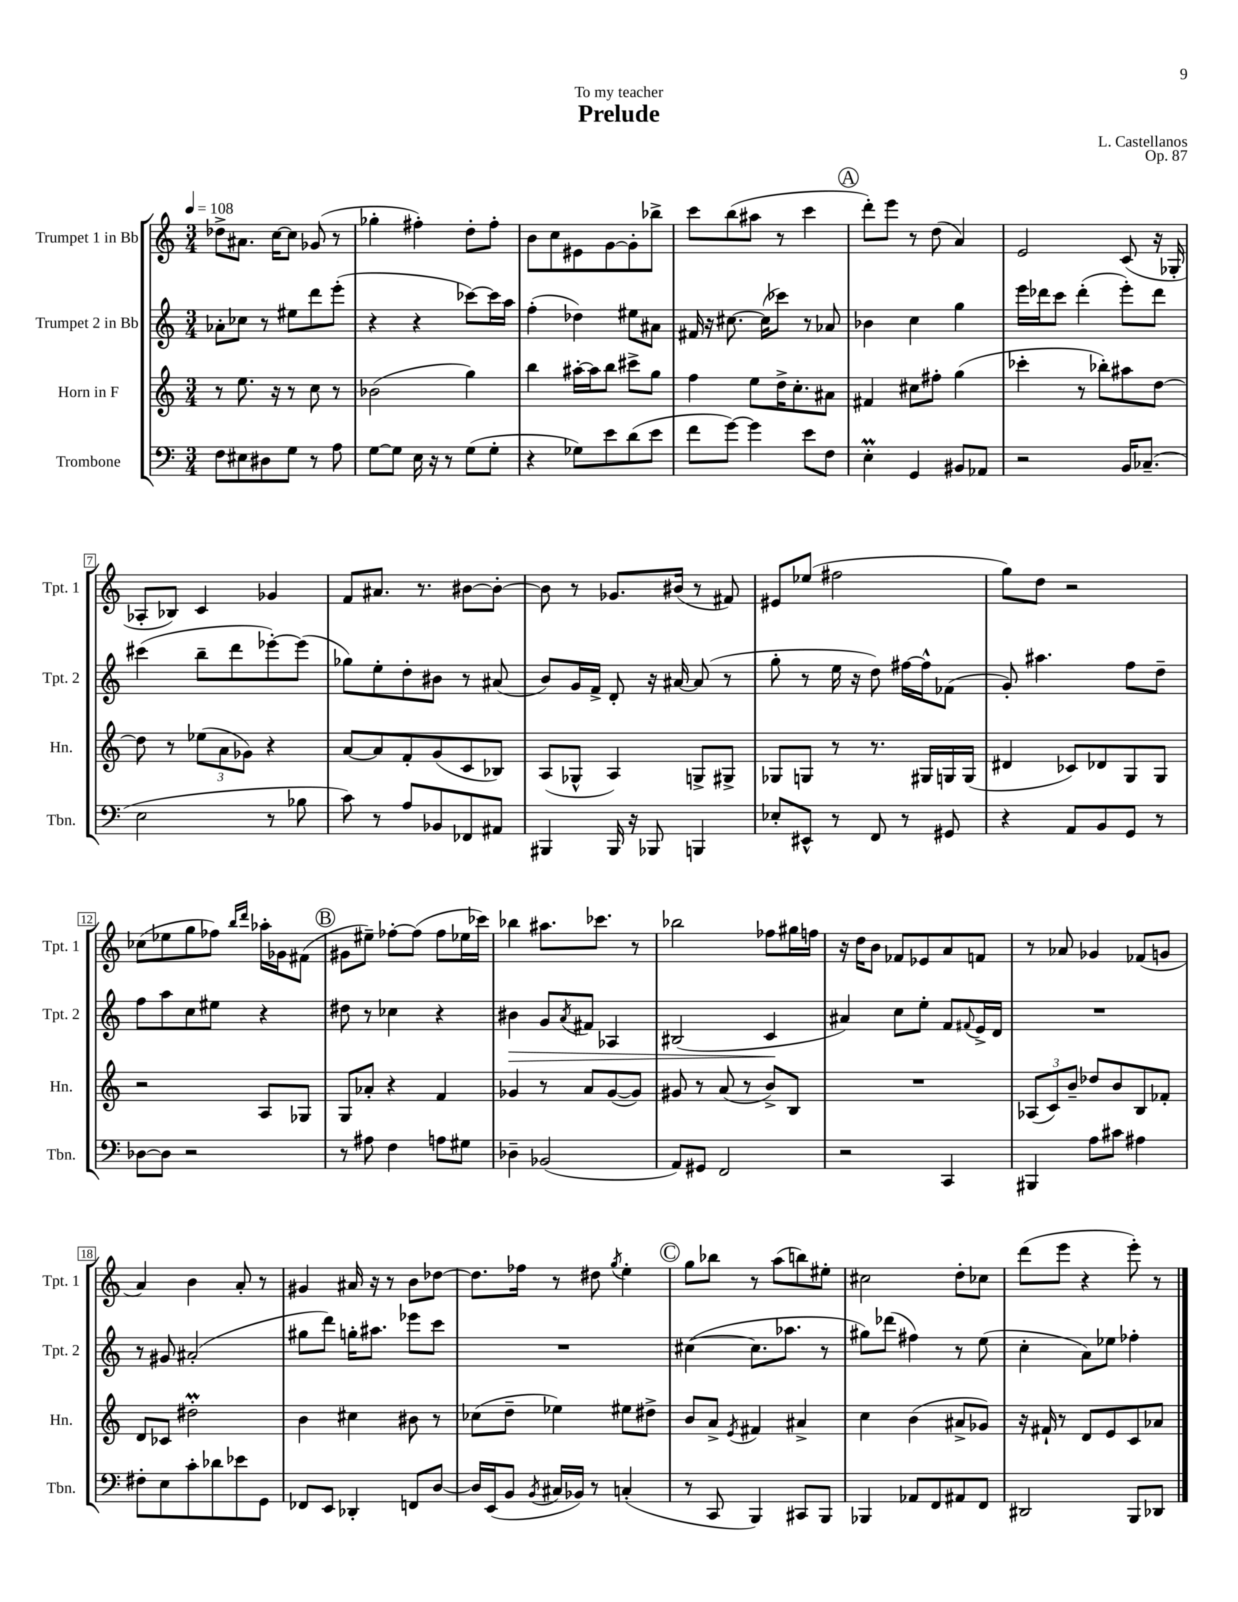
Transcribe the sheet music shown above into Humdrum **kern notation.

**kern	**kern	**kern	**kern
*staff4	*staff3	*staff2	*staff1
*clefF4	*clefG2	*clefG2	*clefG2
*k[]	*k[]	*k[]	*k[]
*M3/4	*M3/4	*M3/4	*M3/4
*MM108	*MM108	*MM108	*MM108
8F	8r	8a-'	8dd-^
8E#	8.ee	8cc-	8.a#
8D#	.	8r	.
.	16r	.	[16cc
8G	8r	8ee#	8cc]
8r	8cc	8ddd	(8g-
8A	8r	(8eee'	8r
=	=	=	=
[8G	(2b-	4r	4gg-'
8G]	.	.	.
16E	.	4r	4ff#')
16r	.	.	.
8r	.	.	.
(8G	4gg)	[8ccc-)	8dd'
8G'	.	16ccc-]	8ff#'
.	.	16aa	.
=	=	=	=
4r	4bb	(4ff'	8b
.	.	.	8cc
8G-)	[16aa#'	4dd-)	8e#
.	16aa#]	.	.
8e	8bb	.	[8g
(8d	8ccc#^	8ee#	8g']
8e	8gg	8a#	8bb-^
=	=	=	=
8f	4ff	16f#	8ccc
.	.	16r	.
[8g)	.	[8.cc#	(8bb
4g]	8ee	.	8aa#
.	.	(16cc#]	.
.	16dd^	8ccc-)	8r
.	8.cc'	.	.
8e	.	8r	4ccc
8F	8a#	8a-	.
=	=	=	=
4E'	4f#	4b-	8ddd')
.	.	.	8eee
4GG	8cc#	4cc	8r
.	8ff#'	.	(8dd
8BB#	(4gg	4gg	4a)
8AA-	.	.	.
=	=	=	=
2r	4ccc-'	16eee	2e
.	.	16ddd-	.
.	.	8ccc	.
.	8r	(4ddd-'	.
.	8bb-')	.	.
16BB	8aa#	8eee')	(8c
(8.C-~	.	.	.
.	[8dd	8ddd-	16r
.	.	.	16G-'
=	=	=	=
2E	8dd]	(4ccc#	8A-'
.	8r	.	8B-)
.	(12ee-	8bb~	4c
.	12a	.	.
.	.	8ddd	.
.	12g-)	.	.
8r	4r	[8eee-')	4g-
8B-	.	(8eee-]	.
=	=	=	=
8c)	[8a	8gg-)	8f
8r	8a]	8ee'	8.a#
8A	8f'	8dd'	.
.	.	.	8.r
8BB-	(8g	8b#	.
8FF-	8c	8r	[8b#
8AA#	8B-)	(8a#	8b#'_
=	=	=	=
4BBB#	(8A	8b)	8b#]
.	8G-^^	16g	8r
.	.	16f^	.
16BBB#	4A)	8d'	8.g-
16r	.	.	.
8BBB-	.	16r	.
.	.	[16a#	(16b#
4BBB	8G^	(8a#]	8r
.	8G#^	8r	8f#)
=	=	=	=
8E-'	8G-	8gg'	8e#
8EE#^^	8G	8r	(8ee-
8r	8r	16ee	2ff#
.	.	16r	.
8FF	8.r	8dd)	.
8r	.	[16ff#	.
.	16G#	16ff#^^]	.
8GG#	16G	(8f-	.
.	(16G	.	.
=	=	=	=
4r	4d#	8g')	8gg)
.	.	4.aa#	8dd
8AA	8c-)	.	2r
8BB	8d-	.	.
8GG	8G	8ff	.
8r	8G	8dd~	.
=	=	=	=
[8D-	2r	8ff	(8cc-
8D-]	.	8aa	8ee-
2r	.	8cc	8gg
.	.	8ee#	8ff-)
.	.	.	16qqbb
.	.	.	16qqddd
.	8A	4r	16aa-'
.	.	.	16g-
.	8G-	.	(8f#
=	=	=	=
8r	8G	8dd#	8g#
8A#	8a-'	8r	8ee#~)
4F	4r	4cc-	[8ff-'
.	.	.	(8ff-]
8A	4f	4r	8ff-
8G#	.	.	16ee-
.	.	.	16ccc-)
=	=	=	=
4D-~	4g-	4b#	4bb-
(2BB-	8r	8g	8.aa#
.	.	8qa	.
.	8a	8f#	.
.	.	.	8.ccc-
.	([8g-	4A-	.
.	8g-])	.	8r
=	=	=	=
8AA)	8g#	(2B#	2bb-
8GG#	8r	.	.
2FF	(8a	.	.
.	8r	.	.
.	8b^)	4c	8ff-
.	8B	.	16gg#
.	.	.	16ff
=	=	=	=
2r	2.r	4a#)	16r
.	.	.	16dd
.	.	.	8b
.	.	8cc	8f-
.	.	8ee'	8e-
4CC	.	8f	8a
.	.	8qqf#	.
.	.	16e^	8f
.	.	16d	.
=	=	=	=
4BBB#	(12A-	2.r	8r
.	12c)	.	.
.	.	.	8a-
.	12b~	.	.
8A	8dd-	.	4g-
8c#	8b	.	.
4A#	8B	.	(8f-
.	8f-'	.	8g
=	=	=	=
8F#'	8d	8r	4a)
8E	8c-	8g#	.
8c'	2dd#'	(2a#'	4b
8d-	.	.	.
8e-	.	.	8a'
8GG	.	.	8r
=	=	=	=
8FF-	4b	8gg#	4g#
8EE	.	8ddd)	.
4DD-'	4cc#	16gg'	16a#
.	.	8.aa#	16r
.	.	.	8r
8FF	8b#	8eee-	8b
[8D	8r	8ccc	[8dd-
=	=	=	=
16D]	(8cc-	2.r	8.dd-]
(16EE	.	.	.
8BB	8dd~	.	.
.	.	.	16ff-
8qBB	.	.	.
16C#	4ee-)	.	8r
16BB-)	.	.	.
8r	.	.	8dd#
.	.	.	8qgg
(4C'	8ee#	.	4ee'
.	8dd#^	.	.
=	=	=	=
8r	8b	([4cc#	8gg
8CC	8a^	.	8bb-
.	8qe	.	.
4BBB)	4f#	8.cc#]	8r
.	.	.	(8aa
.	.	8.aa-	.
8CC#	4a#^	.	8bb)
8BBB	.	8r	8ee#'
=	=	=	=
4BBB-	4cc	8gg#)	2cc#
.	.	(8ddd-	.
8AA-	(4b	4ff#)	.
8FF	.	.	.
8AA#	8a#^	8r	8dd'
8FF	8g-)	(8ee	8cc-
=	=	=	=
2DD#	16r	4cc'	(8ddd
.	16f#`	.	.
.	8r	.	8eee
.	8d	8a)	4r
.	8e	8ee-	.
8BBB	8c	4ff-'	8eee')
8DD-	8a-	.	8r
==	==	==	==
*-	*-	*-	*-
